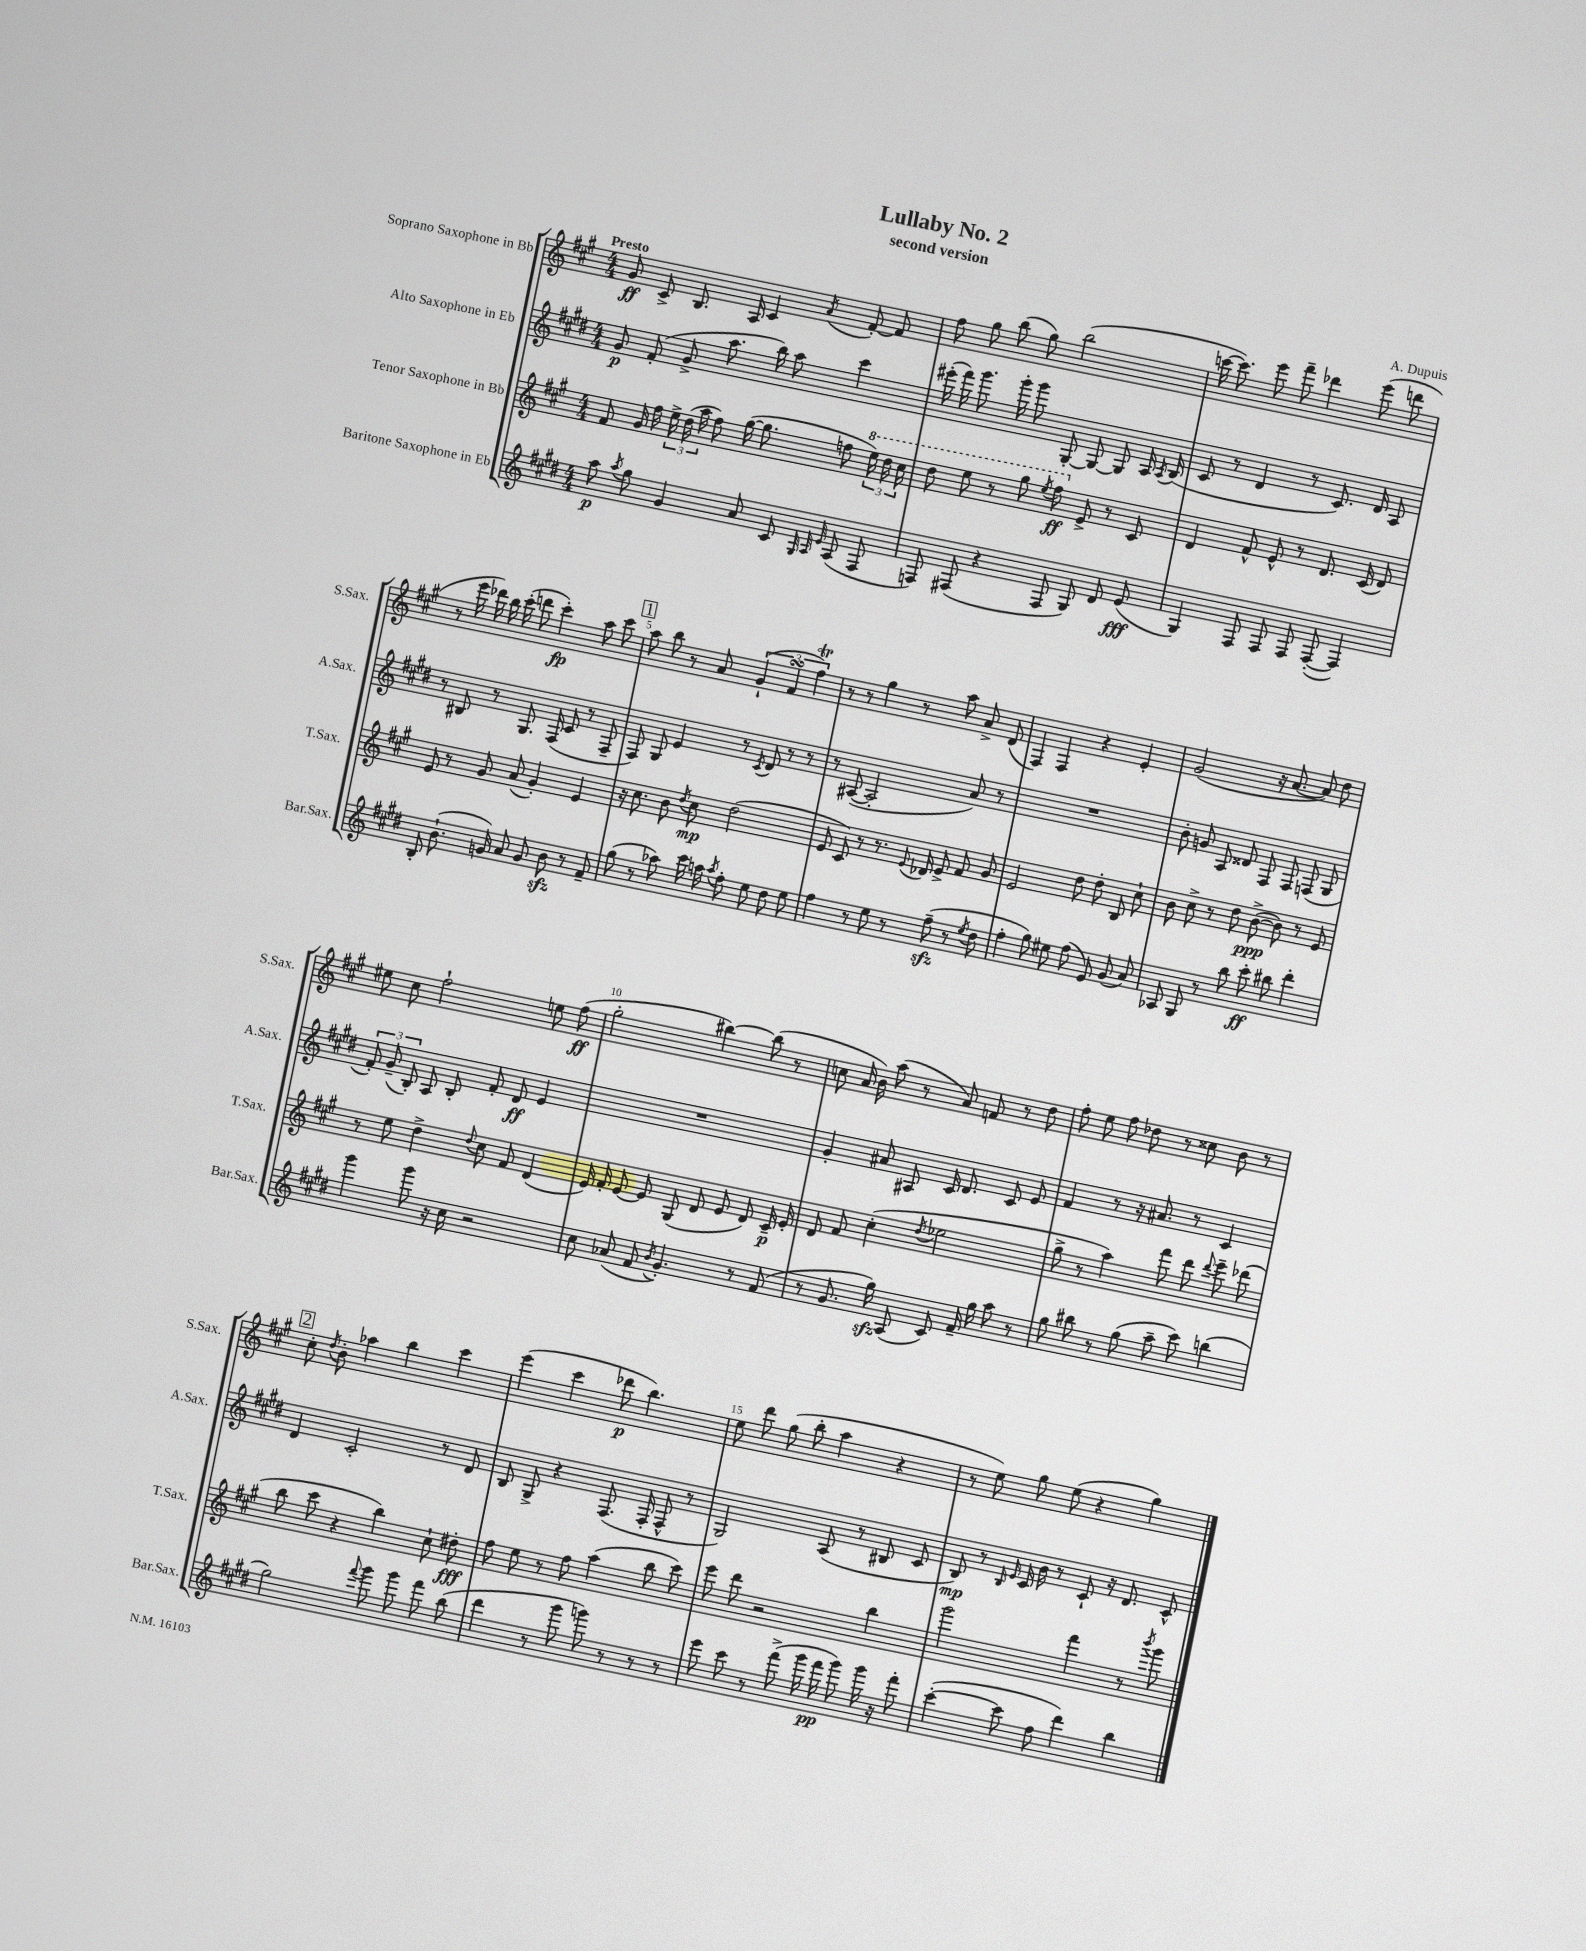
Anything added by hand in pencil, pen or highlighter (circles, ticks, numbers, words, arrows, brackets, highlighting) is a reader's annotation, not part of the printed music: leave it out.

**kern	**kern	**kern	**kern
*staff4	*staff3	*staff2	*staff1
*clefG2	*clefG2	*clefG2	*clefG2
*k[f#c#g#d#]	*k[f#c#g#]	*k[f#c#g#d#]	*k[f#c#g#]
*M4/4	*M4/4	*M4/4	*M4/4
8aa	8f#	8g#	8g#
8qaa	.	.	.
8gg#	16g#	(8f#'	8c#^
.	16ff#	.	.
4g#	24ee^	8g#^	8.B
.	(24dd	.	.
.	24aa	.	.
.	8ff#)	8.aa	.
.	.	.	16A
8a	([16gg#	.	4c#
.	8.gg#]	16bb)	.
8c#	.	8aa	.
32qqG#	.	.	.
32qqA	.	.	.
32qqe	.	.	8qa
(8A	8ff	4ccc#	[8f#'
8F#	24eee)	.	8f#]
.	24ddd	.	.
.	24ccc#	.	.
=	=	=	=
8F)	8ddd	(16eee#'	8ff#
.	.	16fff#)	.
(8F#	8eee	8.ggg#	8gg#
4r	8r	.	(8bb
.	.	16ggg#'	.
.	8ggg#	8ggg#	8gg#)
.	8qeee	.	.
8F#	8fff#	[8G#'	(2bb
8G#)	8e^	8G#_	.
8d#	8r	8G#]	.
(8e	8c#	16A	.
.	.	8qA	.
.	.	(16B	.
=	=	=	=
4G#)	4d	8c#	[16ccc
.	.	.	8.ccc])
.	.	8r	.
8F#	8f#^^	4d#	8eee
8F#	8e^^	.	8fff#~
8F#	8r	8r	4ddd-
([8F#'	8.d	8.c#)	.
4F#])	.	.	(8eee
.	(16c#	16d#	.
.	8d)	8A	8ddd
=	=	=	=
8B'	8e	8r	8r
(8.b`	8r	8B#	16eee
.	.	.	16ddd-)
.	8g#	8r	16bb
16g)	.	.	(16ccc#'
8a	(8a	8.G#	8ddd
8g	4g#')	.	4ccc#')
.	.	(16F#	.
8b	.	8c#	.
8r	4e	8r	8aa
8f#~	.	8F#~	8ccc#
=	=	=	=
(8gg#	16r	8F#)	8aa
.	8.cc#	.	.
8r	.	8G#	8bb
8aa-)	8b	4e	8r
.	8qdd	.	.
16ccc#	8cc#	.	8a
16aa	.	.	.
8qaa	.	.	.
8ff#'	(2dd	8r	(6g#`
.	.	8qc#	.
8ee	.	8d#	.
.	.	.	6f#
8dd#	.	8r	.
.	.	.	6ff#)
8ee	.	8r	.
=	=	=	=
4ff#	8e	8r	8r
.	8c#)	([8A#	8r
8r	8r	2A#']	4gg#
8ee	8.r	.	.
8r	.	.	8r
.	8qqe	.	.
.	16d-	.	.
(8ff#~	8e^	.	8aa
8r	8f#	8a)	8a^
8qee	.	.	.
8dd#	8g#	8r	(8d
=	=	=	=
4ff#'	2e	1r	4F#)
8gg#)	.	.	4F#
8ee#	.	.	.
(8ff#	8dd	.	4r
8e)	8dd'	.	.
(8g#	8B	.	4e'
8a)	8cc#`	.	.
=	=	=	=
8A-	8b	8b'	(2g#
8G#	8cc#^	8g	.
8r	8r	8A	.
8bb	8dd	8d##	.
8ccc#'	([8b^	8F#	16r
.	.	.	[8.a
8bb#	8b])	8F#	.
4ddd#'	8r	(8F	8a])
.	8e	8G#	8dd
=	=	=	=
4ggg#	8r	12f#')	8ee#
.	.	(12g#~	.
.	8ee	.	8cc#
.	.	12B')	.
8ggg#	4dd^	8A	2ff#`
16r	.	8B'	.
16cc#	.	.	.
.	8qqdd	.	.
2r	8cc#	8f#'	.
.	8f#	8d#	.
.	(4d	4e	8ee
.	.	.	(8ff#
=	=	=	=
8cc#	16e)	1r	2gg#'
.	16f#'	.	.
(8a-	[8e	.	.
8f#	8e]	.	.
8qb	.	.	.
4.g#')	(8G#	.	.
.	8d	.	[4bb#)
.	8e	.	.
8r	8d)	.	(8bb#]
(8f#	16c#~	.	8r
.	16e'	.	.
=	=	=	=
8r	8d	4g#'	8cc
8.g#	8f#	.	16a
.	.	.	16b)
.	(4cc#'	8a#	(8aa
16gg#)	.	.	.
(8A	.	8A#	8r
.	8qdd	.	.
8c#)	2ee-	16c#	8a)
.	.	8.d#	.
16f#~	.	.	8f
16gg#	.	.	.
8aa	.	8c#	8r
8r	.	8e	8dd
=	=	=	=
8gg#	8gg#^	4f#	8ff#'
8bb#	8r	.	8ee
8r	4aa)	8r	8ff#
(8gg#	.	16r	8dd-
.	.	8.a#	.
8aa~	8fff#	.	8r
8ccc#)	8ddd	8r	8cc##
.	8qqddd	.	.
(4bb	8eee~	4c#	8b
.	(8ddd-	.	8r
=	=	=	=
2gg#)	8bb	4d#	8cc#'
.	.	.	8qdd
.	8ccc#	.	8b'
.	4r	2c#'	4aa-
8qqfff#	.	.	.
8ggg#	4bb)	.	4bb
8ggg#	.	.	.
8fff#	8cc#`	8r	4ccc#
(8bb	8dd#'	8d#	.
=	=	=	=
4ddd#	8ff#	8B	(4eee
.	8ee	8G#^	.
8r	8r	4r	4ccc#
8ggg#	8ff#	.	.
8ggg)	(4aa	(8.F#	8ddd-
8r	.	.	4.bb)
.	.	16F#'	.
8r	8bb	8F#^^	.
8r	8ccc#)	8r	.
=	=	=	=
8eee	8eee	2G#)	8ee
8ccc#	8ddd	.	8ddd
8r	2r	.	(8gg#
(8fff#^	.	.	8bb'
16ggg#	.	(8A	4aa
16fff#	.	.	.
8ggg#)	.	8r	.
16ggg#	4bb	8B#	4r
16r	.	.	.
8fff#'	.	8c#	.
=	=	=	=
([4ccc#'	2ggg#	8B)	8r
.	.	8r	8ee)
.	.	16qqB	.
.	.	16qqe	.
8ccc#]	.	16c#	8gg#
.	.	16b	.
8ff#	.	8r	(8ee
4ddd#)	4fff#	8c#`	4r
.	.	16r	.
.	.	8.d#	.
4bb	8r	.	4gg#)
.	8qbbb	.	.
.	8ggg#	8c#^^	.
==	==	==	==
*-	*-	*-	*-
